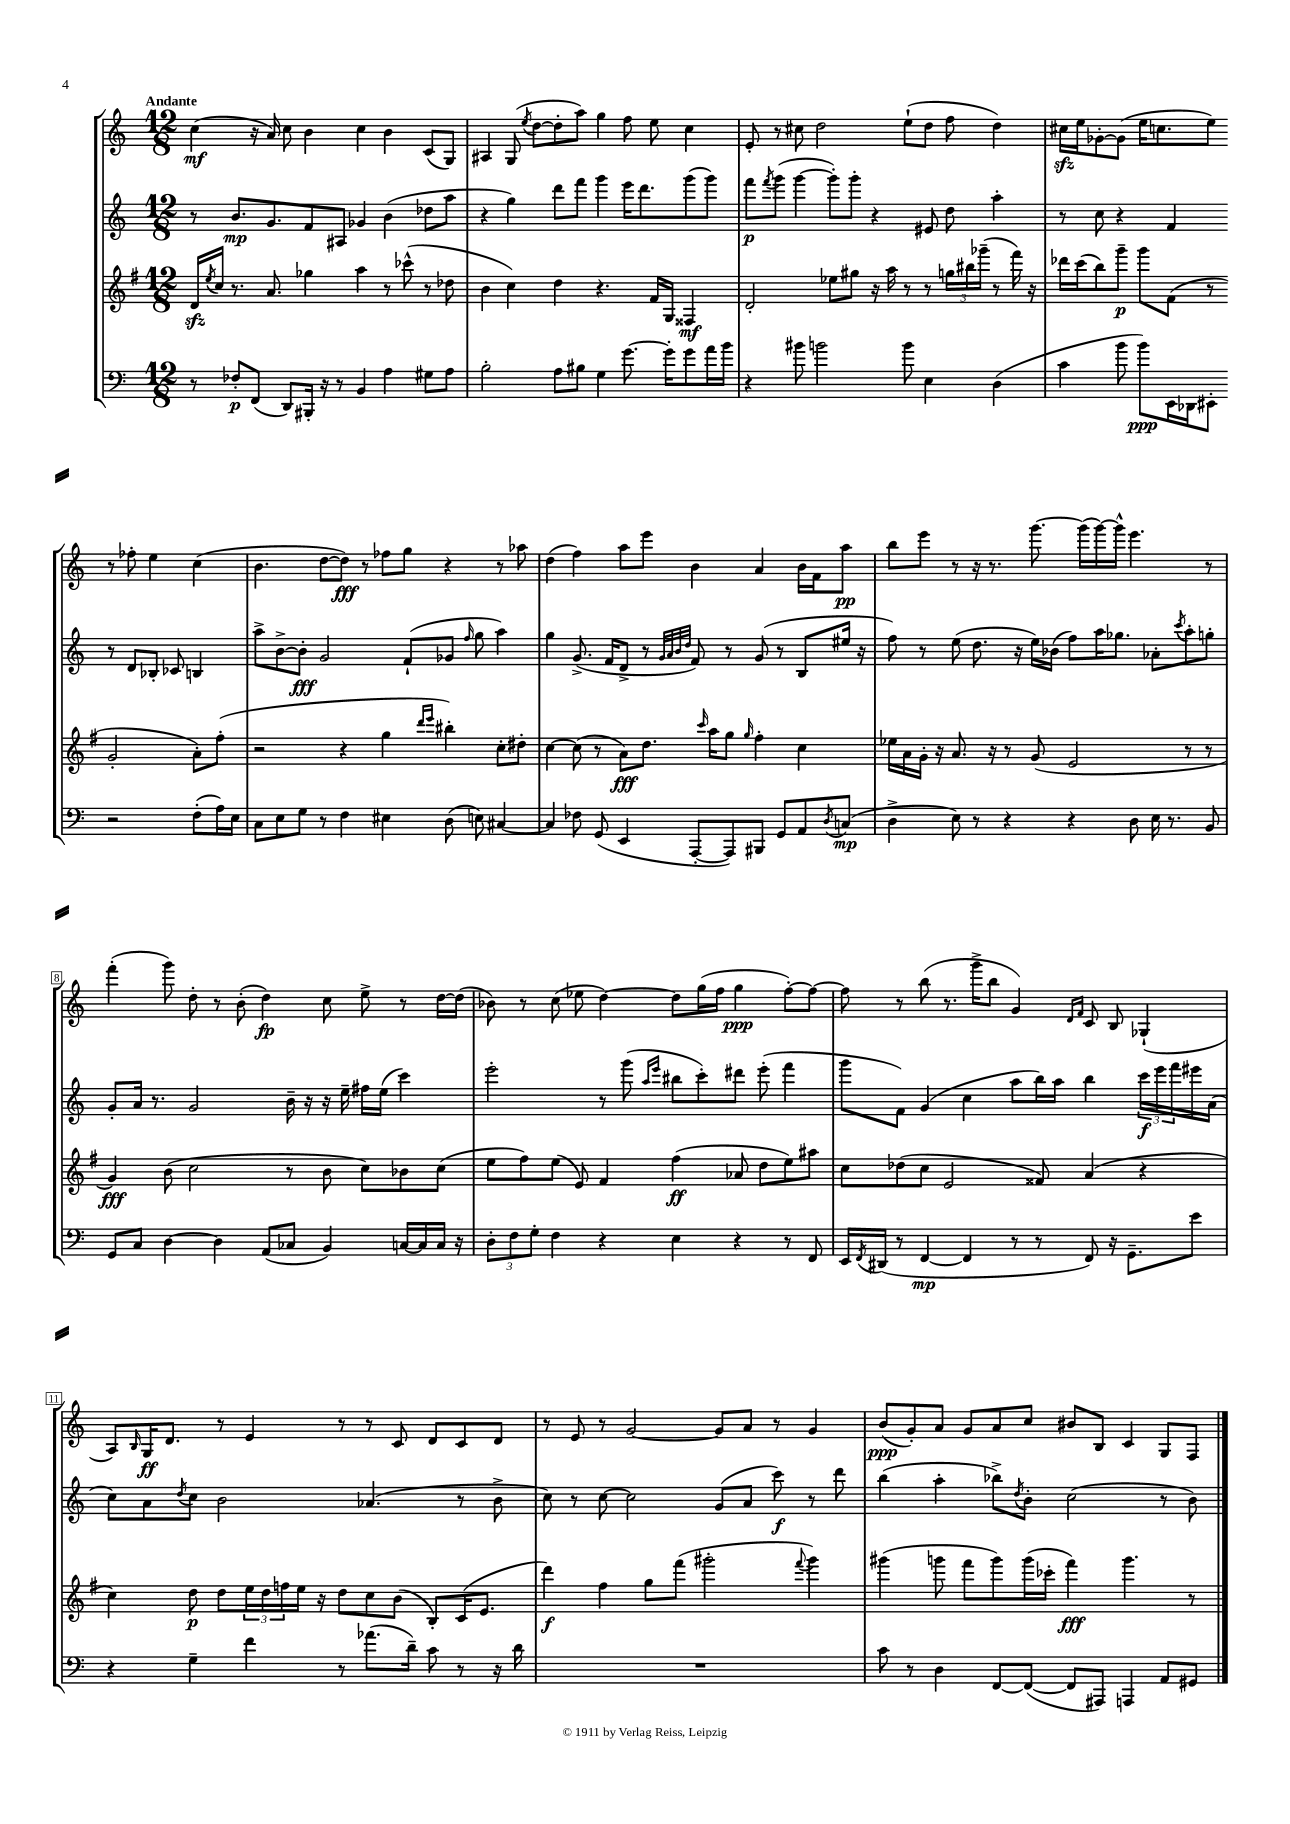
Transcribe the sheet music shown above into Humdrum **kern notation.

**kern	**kern	**kern	**kern
*staff4	*staff3	*staff2	*staff1
*clefF4	*clefG2	*clefG2	*clefG2
*k[]	*k[f#]	*k[]	*k[]
*M12/8	*M12/8	*M12/8	*M12/8
8r	16d/LL	8r	(4cc\
.	8qee/	.	.
.	16cc/JJ	.	.
8F-'/L	8.r	8.b/L	.
(8FF/J	.	.	16r
.	8.a/	8.g/	16a/)
8DD/L)	.	.	8cc\
16BBB#'/Jk	4gg-\	8f/	4b\
16r	.	.	.
8r	.	8A#/J	.
4BB/	4aa\	4g-/	4cc\
4A\	8r	(4b\	4b\
.	(8ccc-^^\	.	.
8G#\L	8r	8dd-\L	(8c/L
8A\J	8dd-\	8aa\J	8G/J)
=	=	=	=
2B'\	4b\	4r	4A#/
.	4cc\)	4gg\)	(8G/
.	.	.	8qee/
.	.	.	[8dd\L
8A\L	4dd\	8ddd\L	8dd'\]
8B#\J	.	8fff\J	8aa\J)
4G\	4.r	4ggg\	4gg\
[8.g\	.	16eee\LK	8ff\
.	.	8.ddd\	.
.	16f#/LL	.	8ee\
16g'\]LK	16G/JJ	.	.
8g\	4F##/	(8ggg\	4cc\
16a\L	.	8ggg\J)	.
16b\JJ	.	.	.
=	=	=	=
4r	2d'/	8fff\L	8e'/
.	.	8qfff/	.
.	.	(8ggg\J	8r
8b#\	.	[4ggg\	8cc#\
2b\	.	.	2dd\
.	8ee-\L	8ggg'\]L)	.
.	8gg#\J	8ggg'\J	.
.	16r	4r	.
.	16aa\	.	.
8b\	8r	.	(8ee`\L
4E\	8r	8e#/	8dd\J
.	24gg\LL	8dd\	8ff\
.	24bb#\	.	.
.	(24ggg-~\JJ	.	.
(4D\	8r	4aa'\	4dd\)
.	16fff#\)	.	.
.	16r	.	.
=	=	=	=
4c\	16ddd-\LL	8r	16cc#\LL
.	(16ccc\J	.	16ee\J
.	8bb\)	8cc\	[8g-'\
8b\	8ggg~\J	4r	(8g-\]J
8b\L)	8ggg\L	.	16ee\LK
.	.	.	8.cc\
16EE\L	(8f#\J	4f/	.
16DD-\J	.	.	.
8EE#'\J	8r	.	8ee\J)
2r	2g'/	8r	8r
.	.	8d/L	8ff-'\
.	.	8B-'/J	4ee\
.	.	8c-/	.
(8F'\L	8a'\L)	4B/	(4cc\
16A\L)	(8ff#'\J	.	.
16E\JJ	.	.	.
=	=	=	=
8C\L	2r	8aa^\L	4.b\
8E\	.	[8b^\	.
8G\J	.	8b'\]J	.
8r	.	2g/	[8dd\L
4F\	4r	.	8dd\]J)
.	.	.	8r
4E#\	4gg\	.	8ff-\L
.	.	(8f`/L	8gg\J
.	16qqddd/LL	.	.
.	16qqeee/JJ	.	.
(8D\	4bb#'\)	8g-/J	4r
.	.	16qqff/	.
8E\)	.	8gg\	.
[4C#/	8cc'\L	4aa\)	8r
.	8dd#'\J	.	8aa-\
=	=	=	=
4C#/]	[4cc\	4gg\	(4dd\
8F-\	(8cc\]	(8.g^/	4ff\)
(8GG/	8r	.	.
.	.	16f/LK	.
4EE/	8a\L)	8d^/J	8aa\L
.	8.dd\J	8r	8eee\J
.	.	32qqg/LLL	.
.	.	32qqa/	.
.	.	32qqb/	.
.	.	32qqdd/JJJ	.
[8AAA'/L	.	8f/)	4b\
.	16qqccc/	.	.
.	16aa\LK	.	.
8AAA/])	8gg\J	8r	.
.	16qqgg/	.	.
8BBB#/J	4ff#'\	(8g/	4a/
8GG/L	.	8r	.
8AA/	4cc\	8B/L	16b\LL
.	.	.	16f\J
8qD/	.	.	.
(8C/J	.	16ee#/Jk	8aa\J
.	.	16r	.
=	=	=	=
4D^\	16ee-\LL	8ff\)	8bb\L
.	16a\	.	.
.	16g'\JJ	8r	8eee\J
.	16r	.	.
8E\)	8.a/	(8ee\	8r
8r	.	8.dd\	16r
.	16r	.	8.r
4r	8r	.	.
.	.	16r	.
.	(8g/	16ee\LL)	[8.ggg\
.	.	(16b-\JJ	.
4r	2e/	8ff\L)	.
.	.	.	(16ggg\]LL
.	.	16aa\K	[16ggg\)
.	.	8.gg-\J	16ggg^^\]JJ
8D\	.	.	4.eee\
16E\	.	8a-'\L	.
8.r	.	.	.
.	.	8qccc/	.
.	8r	8aa'\	.
8BB/	8r	8gg'\J	8r
=	=	=	=
8GG/L	4g/)	8g'/L	(4fff'\
8C/J	.	16a/Jk	.
.	.	8.r	.
[4D\	(8b\	.	8ggg\)
.	2cc\	2g/	8dd'\
4D\]	.	.	8r
.	.	.	(8b'\
(8AA/L	.	.	4dd\)
8C-/J	8r	16b~\	.
.	.	16r	.
4BB/)	8b\	16r	8cc\
.	.	16ee~\	.
.	8cc\L)	16ff#\LL	8ee^\
.	.	(16ee\JJ	.
[16C/LL	8b-\	4ccc\)	8r
16C/]	.	.	.
16C/JJ	(8cc\J	.	[16dd\LL
16r	.	.	(16dd\]JJ
=	=	=	=
12D'\L	8ee\L	2eee'\	8b-\)
12F\	.	.	.
.	8ff#\)	.	8r
12G'\J	.	.	.
4F\	(8ee\J	.	(8cc\
.	8e/)	.	8ee-\
4r	4f#/	8r	[4dd\)
.	.	(8ggg\	.
.	.	16qqaa/LL	.
.	.	16qqeee/JJ	.
4E\	(4ff#\	8bb#\L	8dd\]L
.	.	8ccc'\)	(16gg\L
.	.	.	16ff\JJ
4r	8a-/	8ddd#\J	4gg\
.	8dd\L	(8eee'\	.
8r	8ee\)	4fff\	[8ff'\L)
8FF/	8aa#\J	.	8ff\_J
=	=	=	=
16EE/LL	8cc\L	8ggg\L	8ff\]
8qFF/	.	.	.
(16DD#/JJ	.	.	.
8r	(8dd-\	8f\J)	8r
[4FF/	8cc\J	(4g/	(8bb\
.	2e/	.	8.r
4FF/]	.	4cc\	.
.	.	.	16ggg^\LK
.	.	.	8bb\J
8r	.	8aa\L	4g/)
8r	8f##/)	16bb\L)	.
.	.	16aa\JJ	.
.	.	.	16qqd/LL
.	.	.	16qqf/JJ
8FF/)	(4a/	4bb\	8c/
16r	.	.	8B/
8.GG~\L	.	.	.
.	4r	24ccc\LL	(4G-`/
.	.	24eee\	.
.	.	24fff\	.
8e\J	.	16eee#\	.
.	.	(16a\JJ	.
=	=	=	=
4r	4cc\)	8cc\L)	8A/L)
.	.	.	16qqB/
.	.	8a\	16G/K
.	.	.	8.d/J
.	.	8qdd/	.
4G~\	8dd\	8cc\J	.
.	8dd\L	2b\	8r
4f\	24ee\L	.	4e/
.	24dd\	.	.
.	24ff\	.	.
.	16ee\JJ	.	.
.	16r	.	.
8r	8dd\L	.	8r
(8.a-\L	8cc\	(4.a-/	8r
.	(8b\J	.	8c/
16d~\Jk)	.	.	.
8c\	8B'/L)	.	8d/L
8r	(16c/K	8r	8c/
.	8.e/J	.	.
16r	.	8b^\	8d/J
16d\	.	.	.
=	=	=	=
1.r	4ddd\)	8cc\)	8r
.	.	8r	8e/
.	4ff#\	[8cc\	8r
.	.	2cc\]	[2g/
.	8gg\L	.	.
.	(8fff#\J	.	.
.	2ggg#'\	.	.
.	.	(8g/L	8g/]L
.	.	8a/J	8a/J
.	.	8ccc\)	8r
.	8qqfff#/	.	.
.	4ggg#\)	8r	4g/
.	.	8ddd\	.
=	=	=	=
8c\	(4ggg#\	(4bb\	(8b/L
8r	.	.	8g'/)
4D\	8ggg\	4aa'\	8a/J
.	8fff#\L	.	8g/L
[8FF/L	8ggg\)	8bb-^\L)	8a/
.	.	8qdd/	.
(8FF/_J	(16ggg\L	8b'\J	8cc/J
.	16ccc-'\JJ	.	.
8FF/]L	4fff#\)	(2cc\	8b#/L
8AAA#/J)	.	.	8B/J
4AAA/	4.ggg\	.	4c/
8AA/L	.	8r	8G/L
8GG#/J	8r	8b\)	8F/J
==	==	==	==
*-	*-	*-	*-
